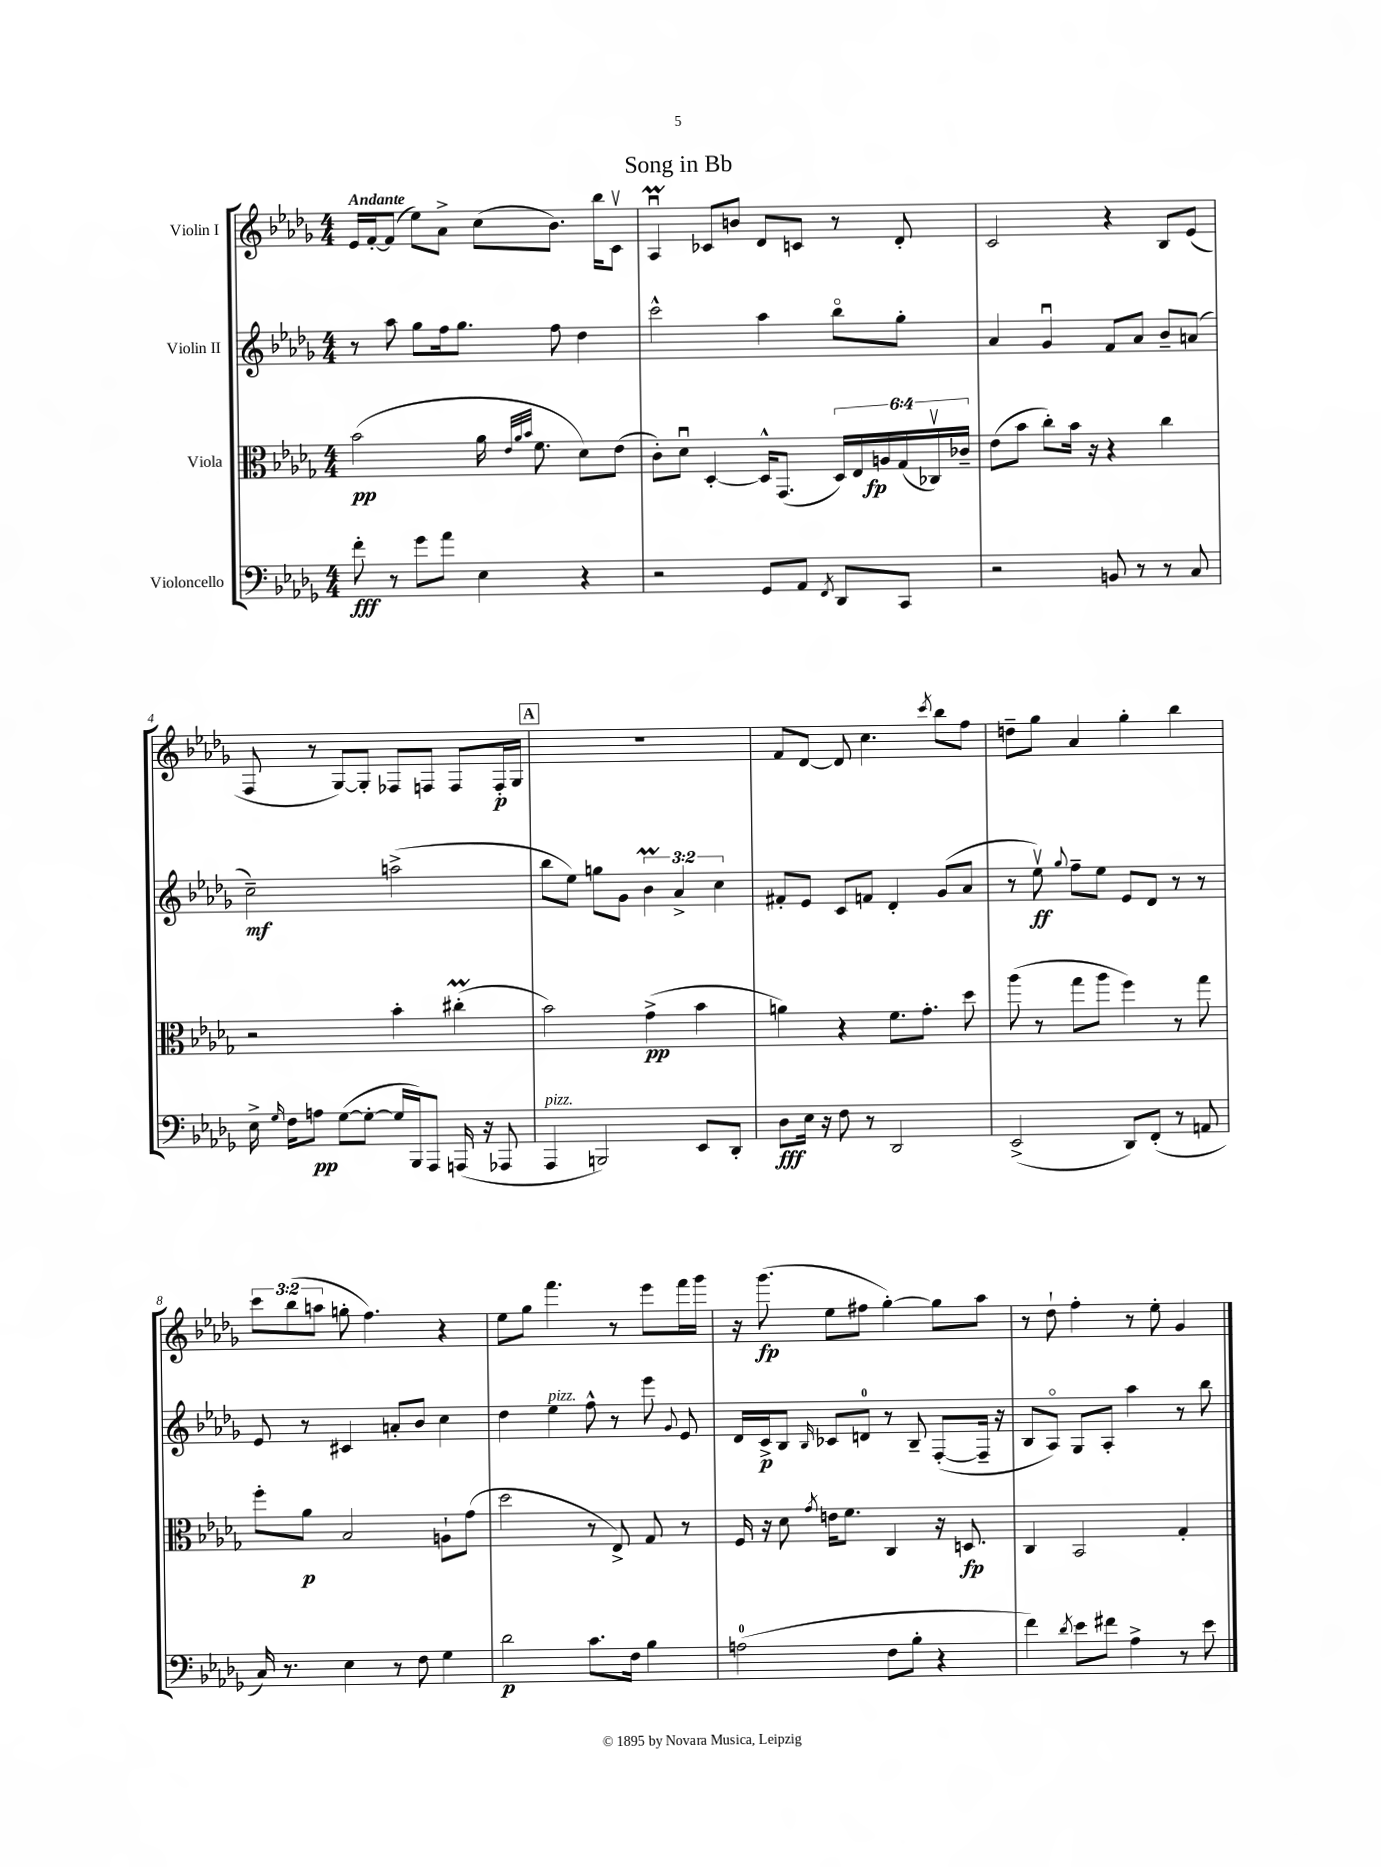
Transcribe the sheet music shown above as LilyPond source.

\header { title = "Song in Bb" }
<<
\new StaffGroup <<
\new Staff = "s0" \with { instrumentName = "Violin I" } {
    \clef treble \key des \major \numericTimeSignature \time 4/4 \override Staff.TupletNumber.text = #tuplet-number::calc-fraction-text \tempo "Andante"
    \autoBeamOff ees'16[ f'16~-. f'8]( ees''8[) aes'8]-> c''8[( bes'8.]) bes''16[ c'8]\upbow |
    aes4\downbow\prall ces'8[ b'8] des'8[ c'8] r8 des'8-. |
    c'2 r4 bes8[ ees'8]( |
    f8 r8 ges8[~) ges8]-. fes8[ f8] f8[ f16-.\p ges16] |
    \mark \markup { \box "A" } R1 |
    f'8[ des'8]~ des'8 c''4. \acciaccatura { c'''8 } bes''8[ f''8] |
    d''8[-- ges''8] aes'4 ges''4-. bes''4 |
    \tuplet 3/2 { c'''8[ bes''8( a''8] } g''8-. f''4.) r4 |
    ees''8[ ges''8] f'''4. r8 ees'''8[ f'''16 ges'''16] |
    r16 ges'''8.\fp( ees''8[ fis''8] ges''4~-.) ges''8[ aes''8] |
    r8 des''8-! f''4-. r8 ees''8-. ges'4 \bar "|." |
}
\new Staff = "s1" \with { instrumentName = "Violin II" } {
    \clef treble \key des \major \numericTimeSignature \time 4/4 \override Staff.TupletNumber.text = #tuplet-number::calc-fraction-text
    \autoBeamOff r8 aes''8 ges''8[ f''16 ges''8.] f''8 des''4 |
    c'''2-^ aes''4 bes''8[\flageolet ges''8]-. |
    aes'4 ges'4\downbow f'8[ aes'8] bes'8[-- a'8]( |
    c''2--\mf) a''2->( |
    \mark \markup { \box "A" } bes''8[ ees''8]) g''8[ ges'8] \tuplet 3/2 { bes'4\prall aes'4-> c''4 } |
    fis'8[-. ees'8] c'8[ f'8] des'4-. ges'8[( aes'8] |
    r8 ees''8\upbow\ff) \appoggiatura { ges''8 } f''8[-- ees''8] ees'8[ des'8] r8 r8 |
    ees'8 r8 cis'4 a'8[-. bes'8] c''4 |
    des''4 ees''4^\markup { \italic "pizz." } f''8-^ r8 ees'''8 \appoggiatura { ges'8 } ees'8 |
    des'16[ c'16->\p bes8] \grace { bes16 } ces'8[ d'8]-0 r8 bes8-- f8[~-.( f16]-- r16 |
    bes8[ aes8]\flageolet) ges8[ aes8]-. aes''4 r8 bes''8 \bar "|." |
}
\new Staff = "s2" \with { instrumentName = "Viola" } {
    \clef alto \key des \major \numericTimeSignature \time 4/4 \override Staff.TupletNumber.text = #tuplet-number::calc-fraction-text
    \autoBeamOff bes'2\pp( aes'16 \grace { ees'32[ aes'32 bes'32] } f'8. des'8[) ees'8]( |
    c'8[-.) des'8]\downbow des4~-. des16[-^ ges,8.]( \tuplet 6/4 { des16[) ees16 a16\fp ges16( ces16\upbow) ces'16]-- } |
    ees'8[( bes'8] c''8[-.) bes'16] r16 r4 c''4 |
    r2 bes'4-. cis''4-.\prall( |
    \mark \markup { \box "A" } bes'2) ges'4->\pp( bes'4 |
    a'4) r4 f'8.[ ges'8.]-. des''8 |
    aes''8( r8 ges''8[ aes''8] f''4) r8 ges''8 |
    f''8[-. aes'8]\p bes2 a8[-! ges'8]( |
    des''2 r8 ees8->) ges8 r8 |
    f16 r16 des'8 \acciaccatura { ges'8 } e'16[ f'8.] c4 r16 d8.\fp |
    c4 bes,2 ges4-. \bar "|." |
}
\new Staff = "s3" \with { instrumentName = "Violoncello" } {
    \clef bass \key des \major \numericTimeSignature \time 4/4
    \autoBeamOff f'8-.\fff r8 ges'8[ aes'8] ees4 r4 |
    r2 ges,8[ aes,8] \acciaccatura { f,8 } des,8[ c,8] |
    r2 b,8 r8 r8 c8 |
    ees16-> \grace { ges16 } f16[ a8]\pp ges8[~( ges8]~-. ges16[ bes,,16) aes,,8] a,,16( r16 aes,,8 |
    \mark \markup { \box "A" } aes,,4^\markup { \italic "pizz." } b,,2) ees,8[ des,8]-. |
    des8[\fff ees16] r16 f8 r8 des,2 |
    ees,2->( des,8[) f,8]-.( r8 a,8 |
    c16) r8. ees4 r8 f8 ges4 |
    des'2\p c'8.[ f16] bes4 |
    a2-0( f8[ bes8]-. r4 |
    f'4) \acciaccatura { des'8 } ees'8[ fis'8] aes4-> r8 ees'8 \bar "|." |
}
>>
>>
